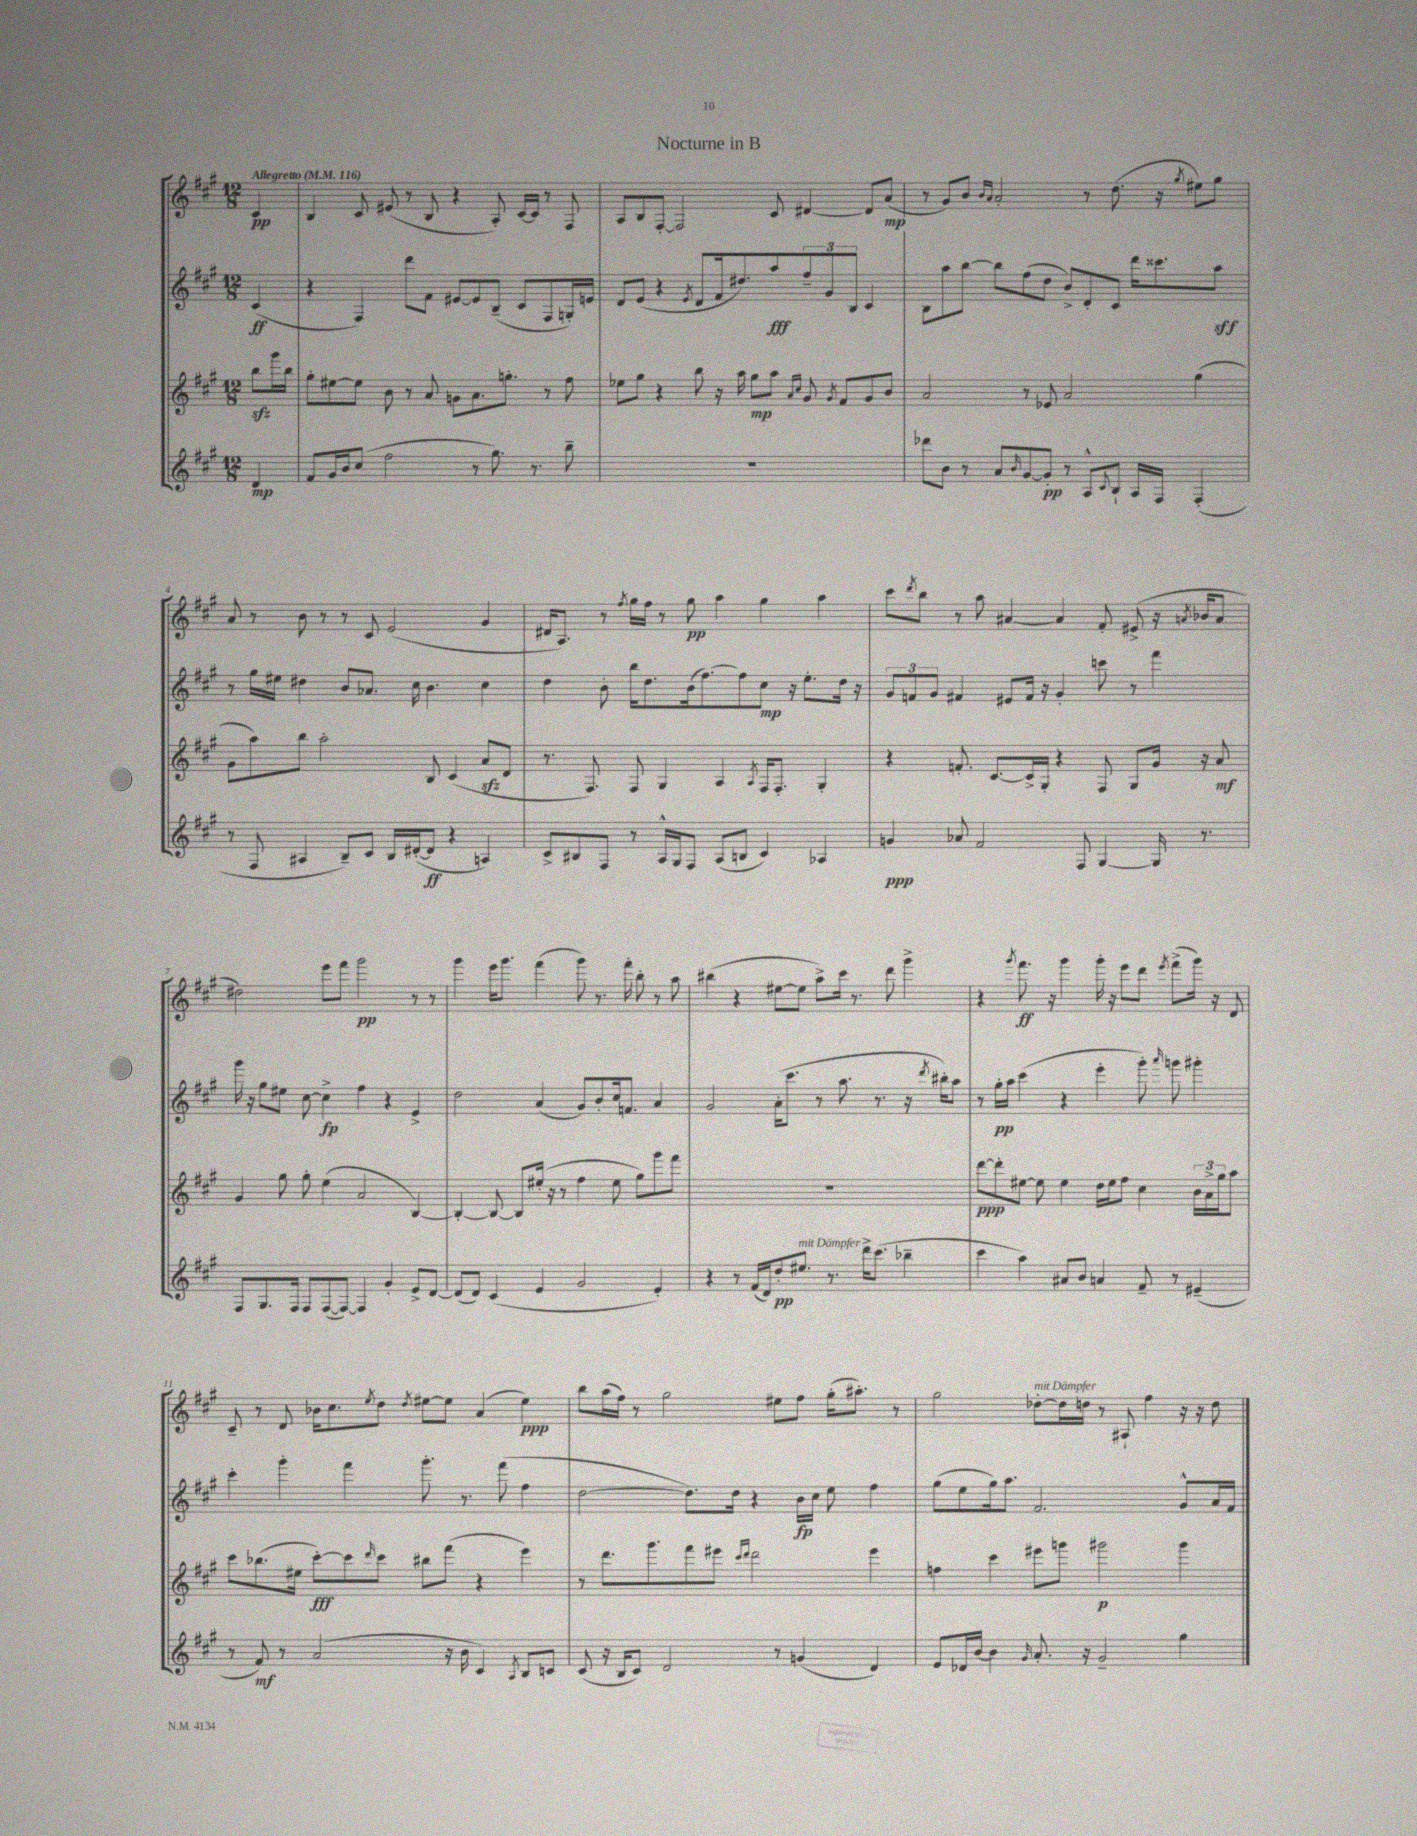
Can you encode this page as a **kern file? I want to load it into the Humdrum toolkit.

**kern	**kern	**kern	**kern
*staff4	*staff3	*staff2	*staff1
*clefG2	*clefG2	*clefG2	*clefG2
*k[f#c#g#]	*k[f#c#g#]	*k[f#c#g#]	*k[f#c#g#]
*M12/8	*M12/8	*M12/8	*M12/8
*MM116	*MM116	*MM116	*MM116
4d/	8bb\L	(4c#/	4c#/
.	16ggg#\L	.	.
.	16bb\JJ	.	.
=	=	=	=
8f#/L	8gg#'\L	4r	4B/
16g#/L	[8ee#\	.	.
16b/J	.	.	.
(8cc#/J	8ee#\]J	4F#/)	8c#/
2ff#\	8b\	.	(8e#/
.	8r	8ddd\L	8r
.	8a/	8f#\J	8B/
.	8g\L	[8e#/L	4r
8r	8.a\	8e#/]	.
8.gg#\)	.	(8B~/J	8A'/)
.	8.gg'\J	.	.
.	.	8c#/L	[16c#/LL
8.r	.	.	16c#/]JJ
.	8r	8F#/	8r
8bb~\	8ff#\	16G'/L)	8F#/
.	.	16e/JJ	.
=	=	=	=
1.r	8ee-\L	8d/L	8A/L
.	8gg#\J	(8e/J	8B/
.	4r	4r	[8F#'/J
.	.	.	2F#/]
.	.	8qe/	.
.	8bb\	8d/L	.
.	16r	16f#/k	.
.	16aa\	8.dd#/)	.
.	8gg#\L	.	.
.	8aa\J	8aa/	8c#/
.	16qqa/LL	.	.
.	16qqcc#/JJ	.	.
.	8g#/	12ff#~/	[4d#/
.	.	12g#/	.
.	8qg#/	.	.
.	8f#/L	.	.
.	.	12B/J	.
.	8g#/	4c#/	8d#/]L
.	8b/J	.	(8a/J
=	=	=	=
8ddd-\L	2a/	8B\L	8r
8b\J	.	8aa\	8g#/L)
8r	.	[8bb\J	8b/J
.	.	.	16qqb/LL
.	.	.	16qqa/JJ
8a/L	.	8bb\]L	2a'/
16qqb/	.	.	.
[8g#/	8r	(8ff#\	.
8g#'/]J	8e-/	8dd\J	.
8r	2a/	8b^/L)	.
8A^^/L	.	8d'/	8r
8qqc#/	.	.	.
8B`/J	.	8c#/J	(8.dd\
16A/LL	.	16ddd\LK	.
16F#/JJ	.	8.ccc##\	16r
.	.	.	8qgg#/
(4F#'/	(4gg#\	.	8ee#\L)
.	.	8aa\J	8gg#\J
=	=	=	=
8r	8g#\L	8r	8a/
8F#/	8aa\)	16gg#\LL	8r
.	.	16ee#\JJ	.
4A#/	8bb\J	4dd#\	8b\
.	2aa'\	.	8r
8B~/L)	.	8b/L	8r
8c#/J	.	8.a-/J	8c#/
16B/LL	.	.	(2e/
([16d#'/J	.	16cc#\	.
8d#/]J	8B/	4.b\	.
4r	(4c#/	.	.
4A/)	8a/L	4cc#\	4g#/
.	8d/J	.	.
=	=	=	=
8c#^/L	8.r	4dd\	16d#/LK
.	.	.	8.A/J)
8B#/	.	.	.
.	8.F#/)	.	.
8F#/J	.	8b'\	8r
.	.	.	8qff#/
8r	8F#/	16bb\LK	16gg#\LL
.	.	8.dd\	16ff#\JJ
16A^^/LL	4G#/	.	8r
16G#/J	.	.	.
8F#/J	.	(16b\k	8gg#\
.	.	[8.ff#\)	.
(8A/L	4A/	.	4aa\
8B/J	.	8ff#\]	.
.	8qA/	.	.
4c#/)	16F#/LK	8cc#\J	4gg#\
.	8.F#'/J	.	.
.	.	16r	.
.	.	8.ee'\L	.
4A-/	4G#'/	.	4aa\
.	.	16dd\Jk	.
.	.	16r	.
=	=	=	=
4g/	4r	12g#/L	8ccc#\L
.	.	12f/	.
.	.	.	8qddd/
.	.	.	8bb\J
.	.	12g#/J	.
8a-/	8.f'/	4f#/	8r
2f#/	.	.	8aa\
.	[8.c#/L	.	.
.	.	8e#/L	[4a#/
.	16c#^/]L	16f#/Jk	.
.	16G#'/JJ	16r	.
.	4r	4g#'/	4a#/]
8F#/	.	.	.
[4G#/	8F#/	8ccc\	8f#'/
.	8G#/L	8r	(8e#^/
16G#/]	16g#/Jk	4fff#\	16r
.	.	.	8qa/
8.r	16r	.	16b-/LK
.	8a/	.	8a/J
=	=	=	=
8F#/L	4g#/	16ggg#\	2dd#\)
.	.	16r	.
8.G#/	.	8gg#\L	.
.	8gg#\	8ee#\J	.
16F#/Jk	.	.	.
8F#/L	8gg#'\	[8cc#\	.
([8F#/	(4ee\	4cc#^\]	8eee\L
8F#/_J)	.	.	8fff#\J
4F#/]	2a/	4ff#\	2ggg#\
4g#'/	.	4r	.
8e^/L	[4B/)	4e^/	8r
[8d/J	.	.	8r
=	=	=	=
(8d/]L	4B'/_	2dd\	4ggg#\
8d/J)	.	.	.
(4c#/	8B/_	.	16eee\LK
.	.	.	8.ggg#\J
.	8B/]L	.	.
4e/	(16ee#'/Jk	(4a/	(4fff#\
.	16r	.	.
.	8r	.	.
2g#/	4ff#\	8g#/L)	8ggg#\)
.	.	8b'/	8.r
.	8ee#\	16cc#/k	.
.	.	8.f/J	16fff#'\
.	8gg#\L)	.	8bb'\
4e'/)	8ggg#\	4a/	8r
.	8fff#\J	.	8aa\
=	=	=	=
4r	1.r	2g#/	(4bb#\
8r	.	.	4r
(16f#/LL	.	.	.
16d/J)	.	.	.
8dd'/	.	(16a'\LK	[8ee#\L
.	.	8.ccc#\J	.
8.ee#/J	.	.	8ee#\]J
.	.	8r	8aa^\L)
8.r	.	.	.
.	.	8.aa\	16ccc#\Jk
.	.	.	8.r
16ddd^\LK	.	.	.
(8.ccc#\J	.	8.r	.
.	.	.	8ddd\
4bb-~\	.	16r	4ggg#^\
.	.	8qddd/	.
.	.	16bb#'\LK)	.
.	.	8aa\J	.
=	=	=	=
4ccc#\	[8ddd\L	8r	4r
.	8ddd'\]	16gg#'\LL	.
.	.	16aa\JJ	.
.	.	.	8qggg#/
4aa\)	[8ee#\J	(4ccc#\	8.fff#\
.	8ee#\]	.	.
.	.	.	16r
8a#/L	4ee#\	4r	4ggg#\
8b/J	.	.	.
4a/	16dd\LL	4eee'\	16ggg#'\
.	16ee#\J	.	16r
.	8ff#\J	.	8eee\L
8f#~/	4cc#\	8ggg#'\)	8ddd\J
.	.	16qqaaa/	8qeee/
8r	.	8ggg\	(8fff#^\L
(4e#~/	24b\LL	4ggg#'\	16ggg#\Jk)
.	24a^\	.	.
.	.	.	16r
.	24gg#\J	.	.
.	8aa\J	.	8d/
=	=	=	=
8r	8ccc#\L	4ccc#'\	8c#~/
8f#/)	(8.bb-\	.	8r
8r	.	4ggg#'\	8d/
.	16ee#\Jk	.	.
(2a/	[8ccc#'\L)	.	16b-\LK
.	.	.	8.cc#\
.	8ccc#\]	4fff#\	.
.	16qqddd/	.	8qee/
.	8ccc#\J	.	8dd\J
.	.	.	8qdd/
.	8bb#\L	8.ggg#'\	[8ee#\L
16r	(8fff#\J	.	8ee#\]J
16b\	.	8.r	.
4c#/)	4r	.	(4a/
.	.	(8fff#\	.
8qA/	.	.	.
8B/L	4eee\)	4ff#\	4ee#\)
8c/J	.	.	.
=	=	=	=
(8c#/	8r	[2dd\	8bb\L
16r	8.ddd\L	.	(16aa\L
16B/LK	.	.	16ff#\JJ)
8c#/J)	.	.	8r
.	8.ggg#\	.	.
2d/	.	.	2gg#\
.	8fff#\	8.dd\]L)	.
.	8eee#\J	.	.
.	.	16dd\Jk	.
.	16qqccc#/LL	.	.
.	16qqddd/JJ	.	.
.	2ddd\	4r	.
8r	.	.	8ee#\L
(4g/	.	16b\LL	8ff#\J
.	.	16cc#\JJ	.
.	.	8ee\	(16gg#'\LK
.	.	.	8.aa#'\J)
4d/)	4eee#\	4ff#\	.
.	.	.	8r
=	=	=	=
8e/L	4ff\	(8gg#\L	2gg#\
16d-/L	.	8ee\	.
[16b/JJ	.	.	.
4b\]	4ccc#\	16gg#\k)	.
.	.	8.aa\J	.
16qqg#/	.	.	.
8.a'/	8eee#\L	2.f#/	[8dd-'\L
.	8ggg\J	.	16dd-\]L
16r	.	.	16dd\JJ
2g#~/	2ggg#\	.	8r
.	.	.	8A#`/
.	.	.	4ff#\
4gg#\	4ggg#\	8g#^^/L	16r
.	.	.	16r
.	.	16a/L	8dd\
.	.	16f#/JJ	.
==	==	==	==
*-	*-	*-	*-
